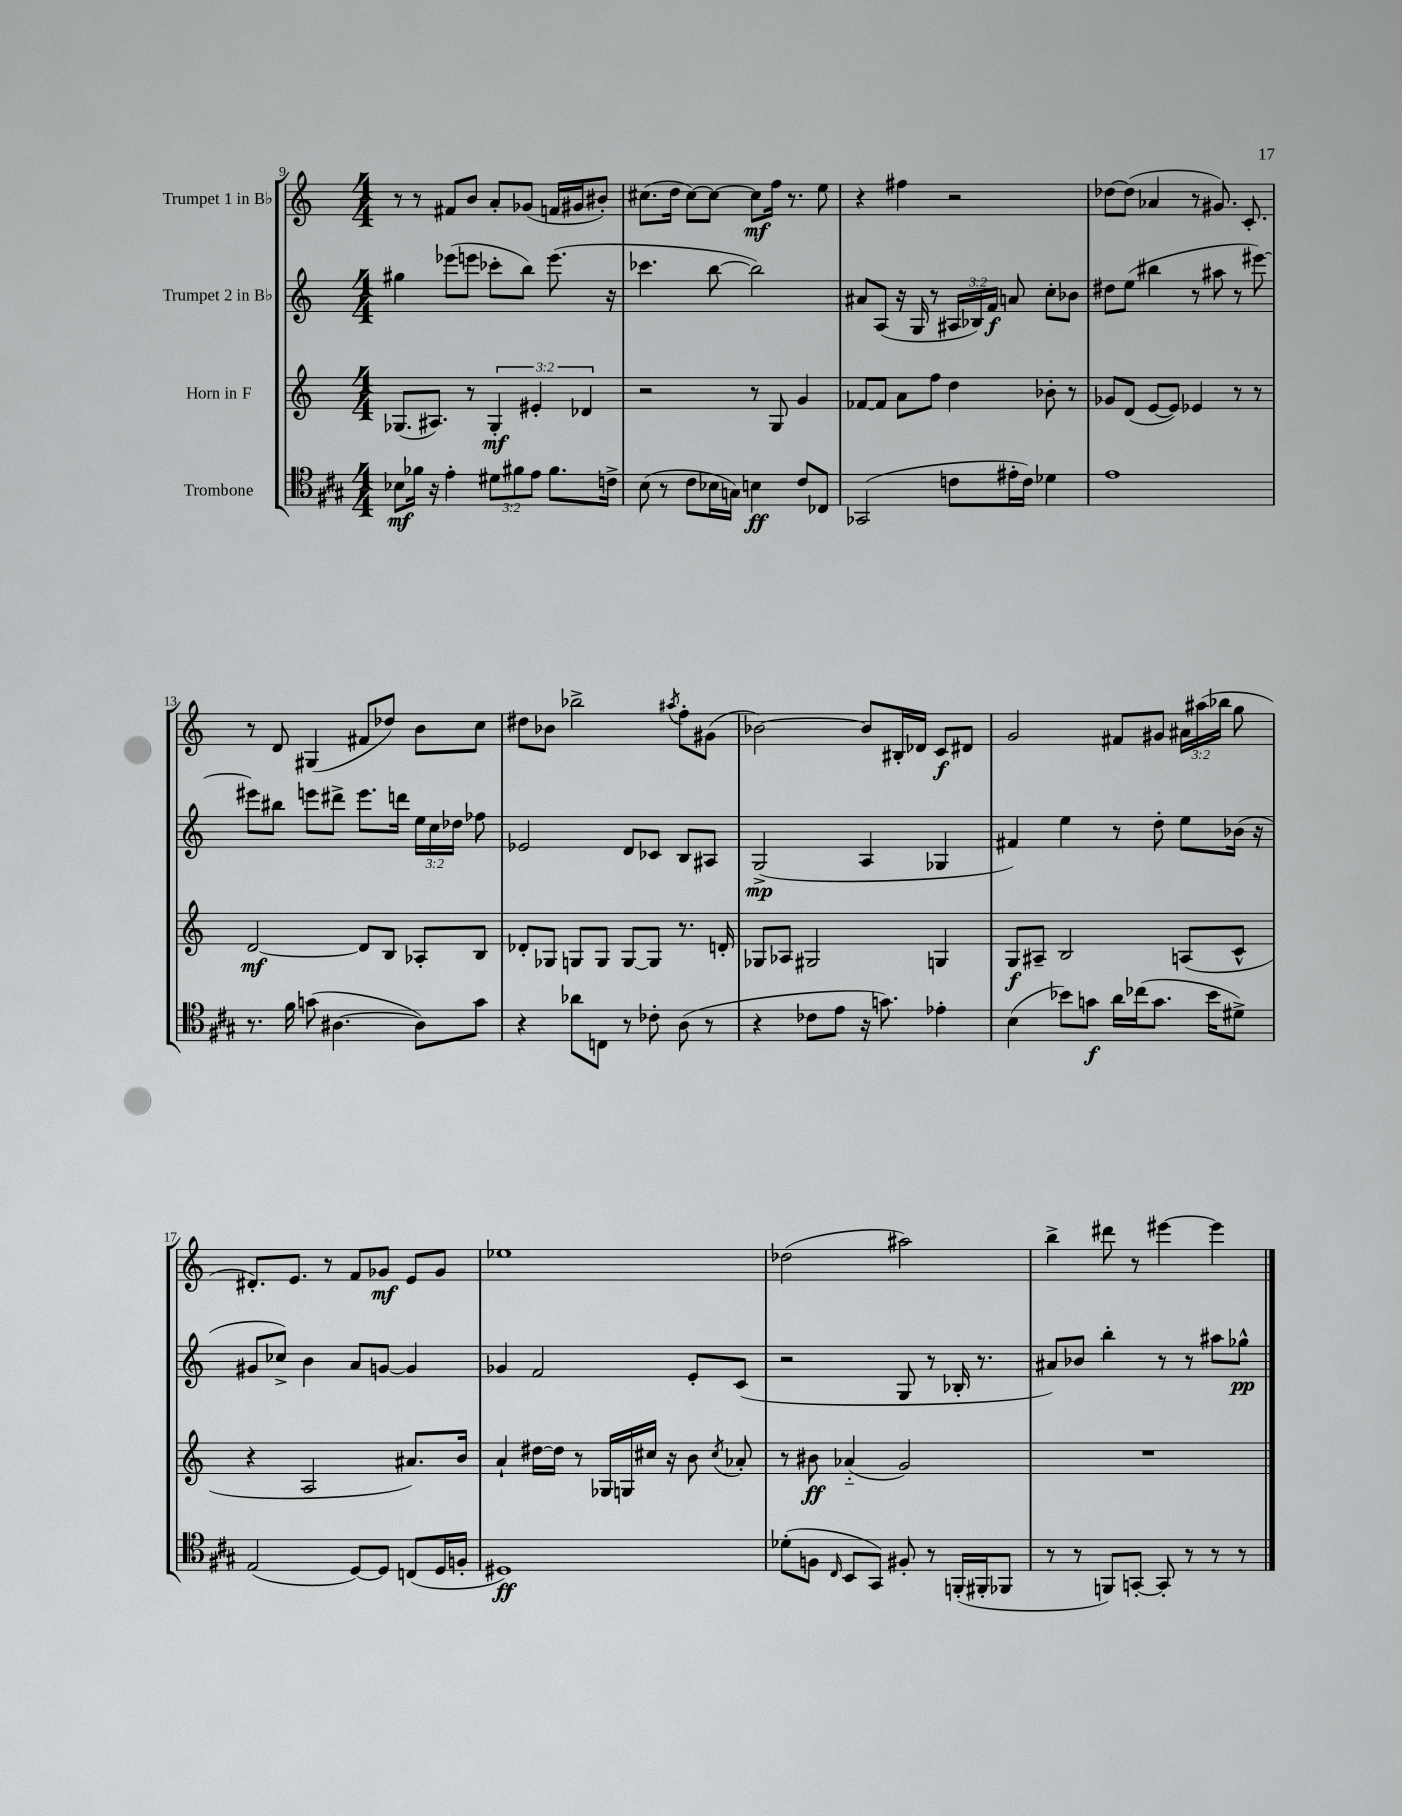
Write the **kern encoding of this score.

**kern	**dynam	**kern	**dynam	**kern	**dynam	**kern	**dynam
*part4	*part4	*part3	*part3	*part2	*part2	*part1	*part1
*staff4	*staff4	*staff3	*staff3	*staff2	*staff2	*staff1	*staff1
*I"Trombone	*	*I"Horn in F	*	*I"Trumpet 2 in B♭	*	*I"Trumpet 1 in B♭	*
*clefC4	*	*clefG2	*	*clefG2	*	*clefG2	*
*k[f#c#g#]	*	*k[]	*	*k[]	*	*k[]	*
*M4/4	*	*M4/4	*	*M4/4	*	*M4/4	*
=9	=9	=9	=9	=9	=9	=9	=9
8B-X\L	mf	(8.G-X/L	.	4gg#X\	.	8r	.
16f-X\Jk	.	.	.	.	.	8r	.
16r	.	8.A#X/J)	.	.	.	.	.
4e'\	.	.	.	(8eee-X\L	.	8f#X/L	.
.	.	8r	.	8eeen\J	.	8b/J	.
12d#X\L	.	6G-'/	mf	8ccc-X'\L	.	8a'/L	.
12f#X\	.	.	.	.	.	.	.
.	.	.	.	8bb\J)	.	(8g-X/J	.
12e\J	.	6e#X'/	.	.	.	.	.
8.f#\L	.	.	.	(8.eee\	.	16fn/LL	.
.	.	.	.	.	.	16g#X/J	.
.	.	6d-X/	.	.	.	.	.
.	.	.	.	.	.	8b#X'/J)	.
16cn^\Jk	.	.	.	16r	.	.	.
=10	=10	=10	=10	=10	=10	=10	=10
(8B\	.	2r	.	4.ccc-X\	.	(8.cc#X\L	.
8r	.	.	.	.	.	.	.
.	.	.	.	.	.	16dd\Jk	.
8c#\L	.	.	.	.	.	[8cc#\L)	.
16B-X\L	.	.	.	[8bb\	.	8cc#\J_	.
16Gn\JJ)	.	.	.	.	.	.	.
4Bn\	ff	8r	.	2bb\])	.	8cc#\L]	mf
.	.	8G/	.	.	.	16ff\Jk	.
.	.	.	.	.	.	8.r	.
8c#/L	.	4g/	.	.	.	.	.
8C-X/J	.	.	.	.	.	8ee\	.
=11	=11	=11	=11	=11	=11	=11	=11
(2GG-X/	.	[8f-X/L	.	8a#X/L	.	4r	.
.	.	8f-/J]	.	(8A/J	.	.	.
.	.	8a\L	.	16r	.	4ff#X\	.
.	.	.	.	16G/	.	.	.
.	.	8ff\J	.	8r	.	.	.
8cn\L	.	4dd\	.	24A#X/LL	.	2r	.
.	.	.	.	24B-X/)	.	.	.
.	.	.	.	24f/JJ	f	.	.
16e#X'\L	.	.	.	8an/	.	.	.
16c\JJ)	.	.	.	.	.	.	.
4d-X\	.	8b-X'\	.	8cc'\L	.	.	.
.	.	8r	.	8b-X\J	.	.	.
=12	=12	=12	=12	=12	=12	=12	=12
1e	.	8g-X/L	.	8dd#X\L	.	[8dd-X\L	.
.	.	(8d/J	.	(8ee\J	.	(8dd-\J]	.
.	.	[8e/L	.	4bb#X\	.	4a-X/	.
.	.	8e/J])	.	.	.	.	.
.	.	4e-X/	.	8r	.	8r	.
.	.	.	.	8aa#X\	.	8.g#X/)	.
.	.	8r	.	8r	.	.	.
.	.	.	.	.	.	8.c'/	.
.	.	8r	.	[8eee#X\)	.	.	.
!!LO:LB:g=z
=13	=13	=13	=13	=13	=13	=13	=13
8.r	.	[2d/	mf	8eee#X\L]	.	8r	.
.	.	.	.	8bb#X\J	.	8d/	.
16f#\	.	.	.	.	.	.	.
(8gn\	.	.	.	8eeen\L	.	(4G#X/	.
[4.A#X\	.	.	.	8ddd#X^\J	.	.	.
.	.	8d/L]	.	8.eee\L	.	8f#X/L	.
.	.	8B/J	.	.	.	8dd-X/J)	.
.	.	.	.	16dddn\Jk	.	.	.
8A#\L])	.	8A-X'/L	.	24ee\LL	.	8b\L	.
.	.	.	.	24cc\	.	.	.
.	.	.	.	24dd-X\JJ	.	.	.
8g\J	.	8B/J	.	8ff-X\	.	8cc\J	.
=14	=14	=14	=14	=14	=14	=14	=14
4r	.	8d-X'/L	.	2e-X/	.	8dd#X\L	.
.	.	8G-X/J	.	.	.	8b-X\J	.
8a-X\L	.	8Gn/L	.	.	.	2bb-X^\	.
8Cn\J	.	8G/J	.	.	.	.	.
8r	.	[8G/L	.	8d/L	.	.	.
8c-X'\	.	8G/J]	.	8c-X/J	.	.	.
.	.	.	.	.	.	8qaa#X/	.
(8A\	.	8.r	.	8B/L	.	8ff'\L	.
8r	.	.	.	8A#X/J	.	(8g#X\J	.
.	.	16dn'/	.	.	.	.	.
=15	=15	=15	=15	=15	=15	=15	=15
4r	.	8G-X/L	.	(2G^/	mp	[2b-X\)	.
.	.	8A-X/J	.	.	.	.	.
8c-X\L	.	2G#X/	.	.	.	.	.
8e\J	.	.	.	.	.	.	.
16r	.	.	.	4A/	.	8b-/L]	.
8.gn\)	.	.	.	.	.	.	.
.	.	.	.	.	.	16B#X'/L	.
.	.	.	.	.	.	16d-X/JJ	.
4e-X'\	.	4Gn/	.	4G-X/	.	8c/L	f
.	.	.	.	.	.	8d#X/J	.
=16	=16	=16	=16	=16	=16	=16	=16
(4B\	.	8G/L	f	4f#X/)	.	2g/	.
.	.	8A#X~/J	.	.	.	.	.
8b-X\L)	.	2B/	.	4ee\	.	.	.
8gn\J	f	.	.	.	.	.	.
16a\LL	.	.	.	8r	.	8f#X/L	.
(16cc-X\J	.	.	.	.	.	.	.
8.g\J	.	.	.	8dd'\	.	8g#X/J	.
.	.	(8An/L	.	8ee\L	.	24a#X\LL	.
.	.	.	.	.	.	(24aa#X\	.
16b-\KL	.	.	.	.	.	.	.
.	.	.	.	.	.	24bb-X\JJ	.
8d#X^\J)	.	8c^^/J	.	(16b-X\Jk	.	8gg\	.
.	.	.	.	16r	.	.	.
!!LO:LB:g=z
=17	=17	=17	=17	=17	=17	=17	=17
(2E/	.	4r	.	8g#X/L	.	8.d#X'/L)	.
.	.	.	.	8cc-X^/J)	.	.	.
.	.	.	.	.	.	8.e/J	.
.	.	2A/	.	4b\	.	.	.
.	.	.	.	.	.	8r	.
[8D/L)	.	.	.	8a/L	.	8f/L	.
8D/J]	.	.	.	[8gn/J	.	8g-X/J	mf
(8Cn/L	.	8.a#X/L)	.	4g/]	.	8e/L	.
16D/L	.	.	.	.	.	8g-/J	.
16Fn'/JJ	.	16b/Jk	.	.	.	.	.
=18	=18	=18	=18	=18	=18	=18	=18
1D#X)	ff	4a`/	.	4g-X/	.	1ee-X	.
.	.	[16dd#X\LL	.	2f/	.	.	.
.	.	16dd#\JJ]	.	.	.	.	.
.	.	8r	.	.	.	.	.
.	.	16G-X/LL	.	.	.	.	.
.	.	16Gn/	.	.	.	.	.
.	.	16cc#X/JJ	.	.	.	.	.
.	.	16r	.	.	.	.	.
.	.	8b\	.	8e'/L	.	.	.
.	.	8qcc#/	.	.	.	.	.
.	.	8a-X'/	.	(8c/J	.	.	.
=19	=19	=19	=19	=19	=19	=19	=19
(8d-X'\L	.	8r	.	2r	.	(2dd-X\	.
8Fn\J	.	8b#X\	ff	.	.	.	.
16qqC#/	.	.	.	.	.	.	.
8BB/L	.	(4a-X/	.	.	.	.	.
8GG#/J)	.	.	.	.	.	.	.
8F#X'/	.	2g/)	.	8G/	.	2aa#X\)	.
8r	.	.	.	8r	.	.	.
(16FFn'/LL	.	.	.	16B-X'/	.	.	.
16FF#X'/J	.	.	.	8.r	.	.	.
8FF-X/J	.	.	.	.	.	.	.
=20	=20	=20	=20	=20	=20	=20	=20
8r	.	1r	.	8a#X/L)	.	4bb^\	.
8r	.	.	.	8b-X/J	.	.	.
8FFn/L)	.	.	.	4bb'\	.	8ddd#X\	.
[8GGn'/J	.	.	.	.	.	8r	.
8GG'/]	.	.	.	8r	.	[4eee#X\	.
8r	.	.	.	8r	.	.	.
8r	.	.	.	8aa#X\L	.	4eee#\]	.
8r	.	.	.	8gg-X^^\J	pp	.	.
==	==	==	==	==	==	==	==
*-	*-	*-	*-	*-	*-	*-	*-
